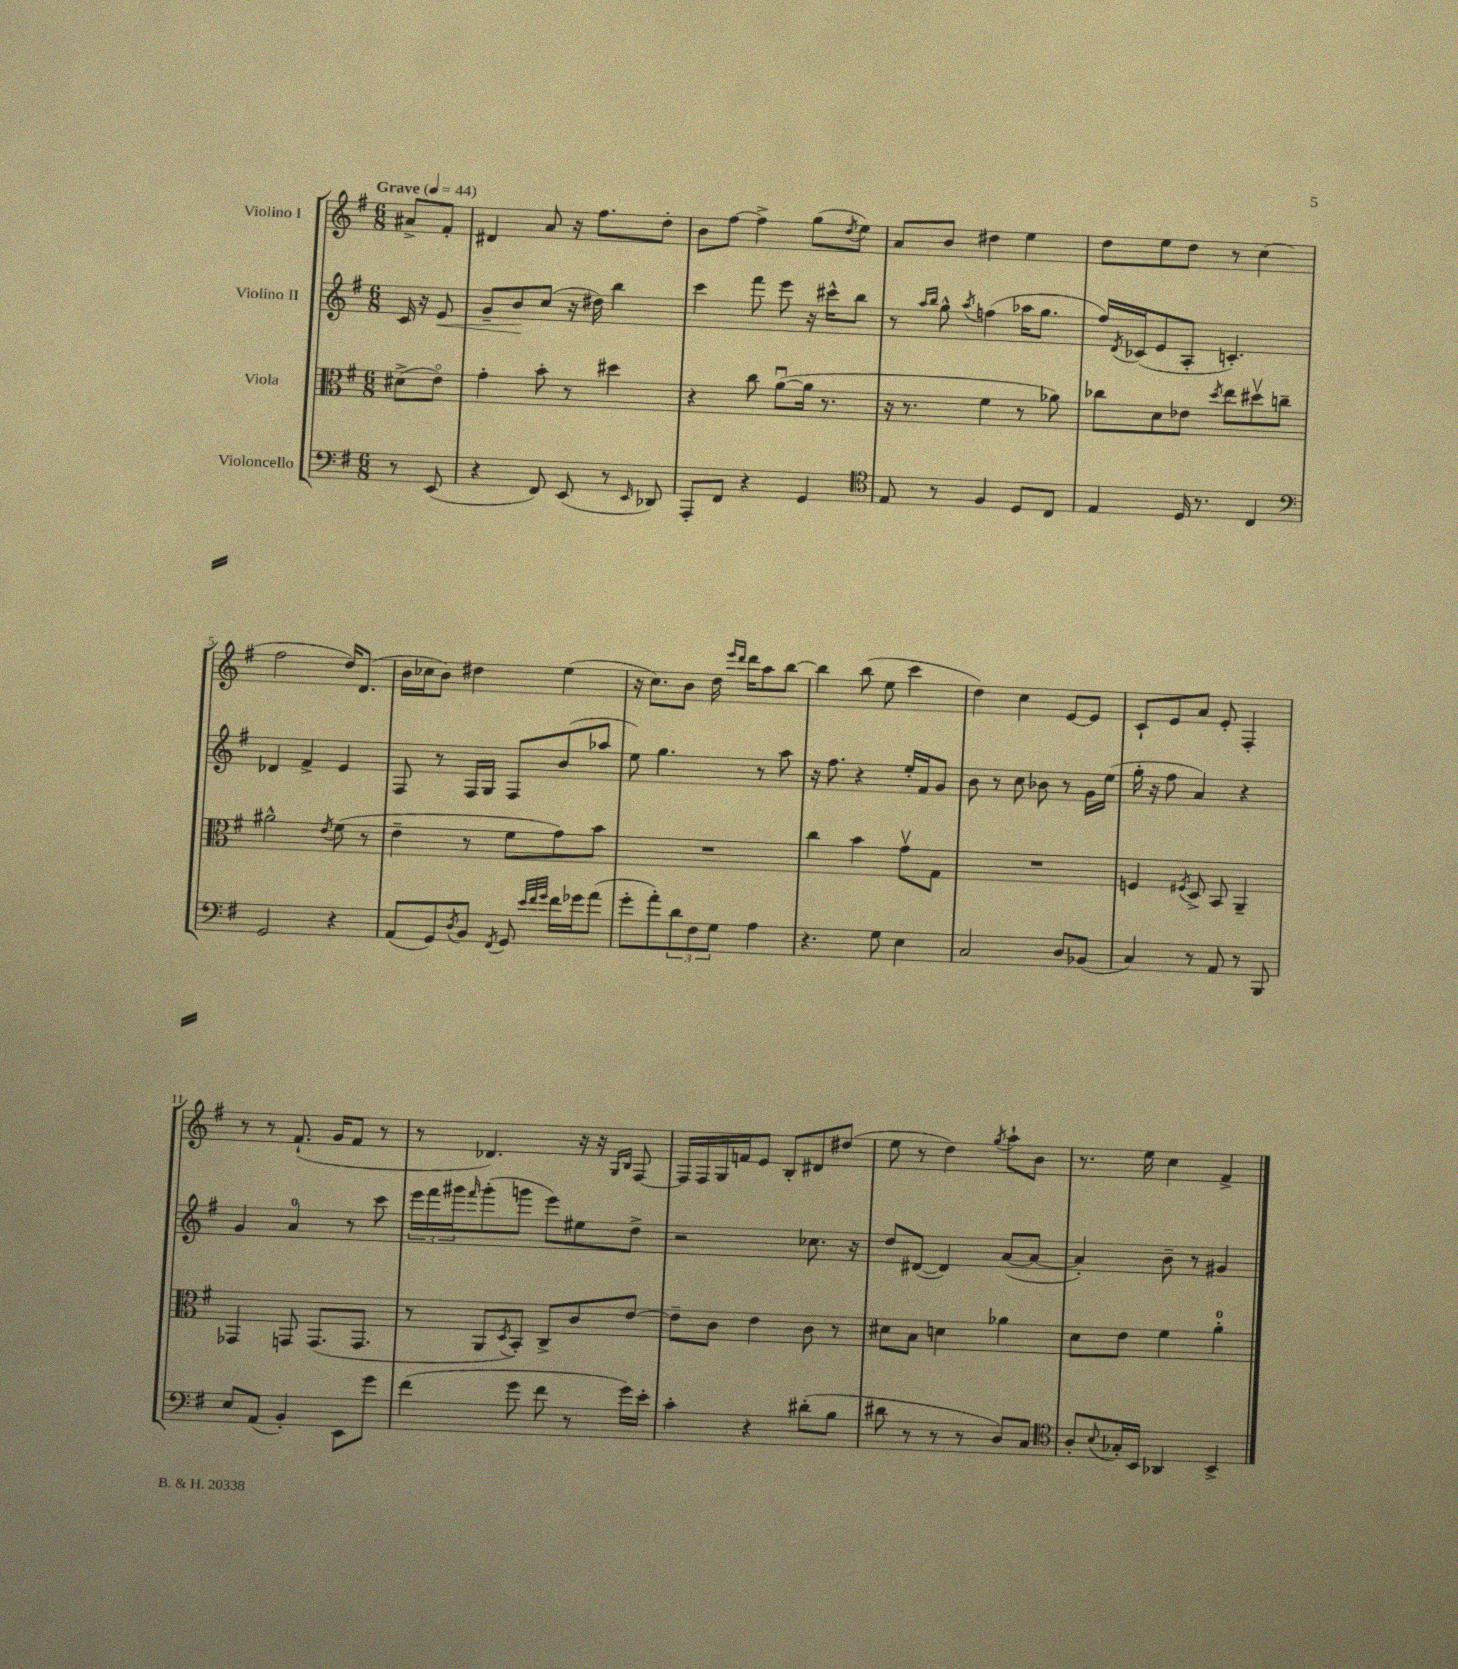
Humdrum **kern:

**kern	**kern	**kern	**dynam	**kern
*part4	*part3	*part2	*part2	*part1
*staff4	*staff3	*staff2	*staff2	*staff1
*I"Violoncello	*I"Viola	*I"Violino II	*	*I"Violino I
*clefF4	*clefC3	*clefG2	*	*clefG2
*k[f#]	*k[f#]	*k[f#]	*	*k[f#]
*M6/8	*M6/8	*M6/8	*	*M6/8
*MM44	*MM44	*MM44	*	*MM44
=	=	=	=	=
!	!	!	!	!LO:TX:a:B:t=Grave
8r	(8d#X^\L	16c/	.	8a#X^/L
.	.	16r	.	.
!	!	!	!LO:HP:b	!
(8EE/	8e\J)	8e/	<	8f#'/J
=1	=1	=1	=1	=1
4r	4g'\	8g~/L	.	4d#X/
.	.	8b/	.	.
8FF#/)	8b'\	(8cc/J	[	8a/
(8EE/	8r	16r	.	16r
.	.	16dd#X\)	.	8.ff#\L
8r	4dd#X\	4bb\	.	.
16qqEE/	.	.	.	.
8DD-X/)	.	.	.	8dd'\J
=2	=2	=2	=2	=2
8AAA'/L	4r	4ccc\	.	8b\L
8FF#/J	.	.	.	[8ff#\J
4r	8cc\	8fff#\	.	4ff#^\]
.	([8au\L	8eee\	.	.
4GG/	16a\Jk]	16r	.	(8gg\L
.	8.r	16ccc#X^^\KL	.	.
.	.	.	.	8qdd/
.	.	8bb\J	.	8ee\J)
=3	=3	=3	=3	=3
*clefC4	*	*	*	*
8E/	16r	8r	.	8a/L
.	8.r	.	.	.
.	.	16qqaa/LL	.	.
.	.	16qqbb/JJ	.	.
8r	.	8gg^^\	.	8b/J
.	.	8qaa/	.	.
4F#/	4f#\	(4ffn\	.	4dd#X\
8D/L	8r	16aa-X\KL	.	4ee\
.	.	8.gg\J	.	.
8C/J	8a-X\)	.	.	.
=4	=4	=4	=4	=4
4E/	8cc-X\L	16ff#/LL)	.	8dd\L
.	.	8qd/	.	.
.	.	(16c-X/J	.	.
.	8d\	8e/	.	8ee\
16D/	8e-X\J	8A'/J	.	8dd\J
8.r	.	.	.	.
.	8qdd/	.	.	.
.	8ee\L	4.cn'/)	.	8r
4C/	8dd#Xv\	.	.	(4cc\
.	8ccn~\J	.	.	.
!!LO:LB:g=z
=5	=5	=5	=5	=5
*clefF4	*	*	*	*
2GG/	2a#X^^\	4d-X/	.	2ff#\
.	.	4f#^/	.	.
.	8qe/	.	.	.
4r	(8f#\	4e/	.	16dd/KL)
.	.	.	.	(8.d/J
.	8r	.	.	.
=6	=6	=6	=6	=6
(8AA/L	4e~\	8F#/	.	16b\LL
.	.	.	.	16cc-X\J
8GG/)	.	8r	.	8b\J)
8qD/	.	.	.	.
8BB/J	8r	16F#/LL	.	4dd#X\
.	.	16G/JJ	.	.
8qFF#/	.	.	.	.
8GG/	8f#\L	8F#/L	.	.
32qqe/LLL	.	.	.	.
32qqf#/	.	.	.	.
32qqg/JJJ	.	.	.	.
16f#\LL	8g\)	(8b/	.	(4ee\
16g-X\J	.	.	.	.
(8a\J	8b\J	8aa-X/J	.	.
=7	=7	=7	=7	=7
8g'\L	2.r	8ee\)	.	16r
.	.	.	.	8.cc\L)
8a'\)	.	4.gg\	.	.
12d\	.	.	.	8b\J
12F#\	.	.	.	.
.	.	.	.	16dd\
12G\J	.	.	.	.
.	.	.	.	16qqeee/LL
.	.	.	.	16qqddd/JJ
.	.	.	.	16ddd\KL
4A\	.	8r	.	8aa\
.	.	8aa\	.	[8bb\J
=8	=8	=8	=8	=8
4.r	4cc\	16r	.	4bb\]
.	.	8.ff#\	.	.
.	4b\	4r	.	(8bb\
8G\	.	.	.	8ee\
4E\	8gv\L	16ee'/LL	.	4ccc\
.	.	16f#/J	.	.
.	8G\J	8g/J	.	.
=9	=9	=9	=9	=9
2C/	2.r	8b\	.	4dd\)
.	.	8r	.	.
.	.	8cc\	.	4cc\
.	.	8b-X\	.	.
8D/L	.	8r	.	[8e/L
(8BB-X/J	.	16g\LL	.	8e/J]
.	.	(16ee\JJ	.	.
=10	=10	=10	=10	=10
4C/)	4Fn/	16gg'\	.	8c`/L
.	.	16r	.	.
.	.	8ff#\	.	8e/
.	8qF#X/	.	.	.
8r	8D^/	4a/)	.	8a/J
8AA/	8BB/	.	.	8e'/
8r	4AA~/	4r	.	4F#'/
8BBB/	.	.	.	.
!!LO:LB:g=z
=11	=11	=11	=11	=11
8E/L	4GG-X/	4g/	.	8r
(8AA/J	.	.	.	8r
4BB'/)	8GGn/	4a/	.	(8.f#`/
.	(8.GG/L	.	.	.
.	.	.	.	16g/KL
8EE\L	.	8r	.	8f#/J
.	8.GG/J	.	.	.
8g\J	.	8ccc\	.	8r
=12	=12	=12	=12	=12
(4f#\	8r	24eee\LL	.	8r
.	.	24fff#\	.	.
.	.	24ggg#X\J	.	.
.	.	16qqfff#/	.	.
.	8AA/L	(8ggg#'\	.	4.d-X/)
.	8qD/	.	.	.
8g\	8BB'/J)	8gggn\J	.	.
8f#\	8C^/L	8eee\L)	.	.
8r	8c/	8ee#X\	.	16r
.	.	.	.	16r
.	.	.	.	16qqG/LL
.	.	.	.	16qqB/JJ
16g\LL)	[8e/J	8dd^\J	.	[8F#/
16e'\JJ	.	.	.	.
=13	=13	=13	=13	=13
4c'\	8e~\L]	2r	.	16F#/LL]
.	.	.	.	16F#/
.	8c\J	.	.	16G/
.	.	.	.	16fn/J
4r	4e\	.	.	8e/J
.	.	.	.	8B'/L
(8d#X'\L	8c\	8.cc-X\	.	8d#X/
8B\J	8r	.	.	(8dd#X/J
.	.	16r	.	.
=14	=14	=14	=14	=14
8d#X\	8d#X\L	8dd/L	.	8ee\
8r	8B\J	([8d#X/J	.	8r
8r	4dn\	4d#/])	.	4dd\)
8r	.	.	.	.
.	.	.	.	8qgg/
8D/L)	4a-X\	([8a/L	.	8aa`\L
8C/J	.	8a/J_	.	8b\J
=15	=15	=15	=15	=15
*clefC4	*	*	*	*
8A'/L	8d\L	4a'/])	.	8.r
8qqB/	.	.	.	.
16G-X'/L	8e\J	.	.	.
16BB/JJ	.	.	.	16ee\
4AA-X/	4f#\	8b~\	.	4cc\
.	.	8r	.	.
4BB^/	4a'\	4g#X/	.	4f#^/
==	==	==	==	==
*-	*-	*-	*-	*-
